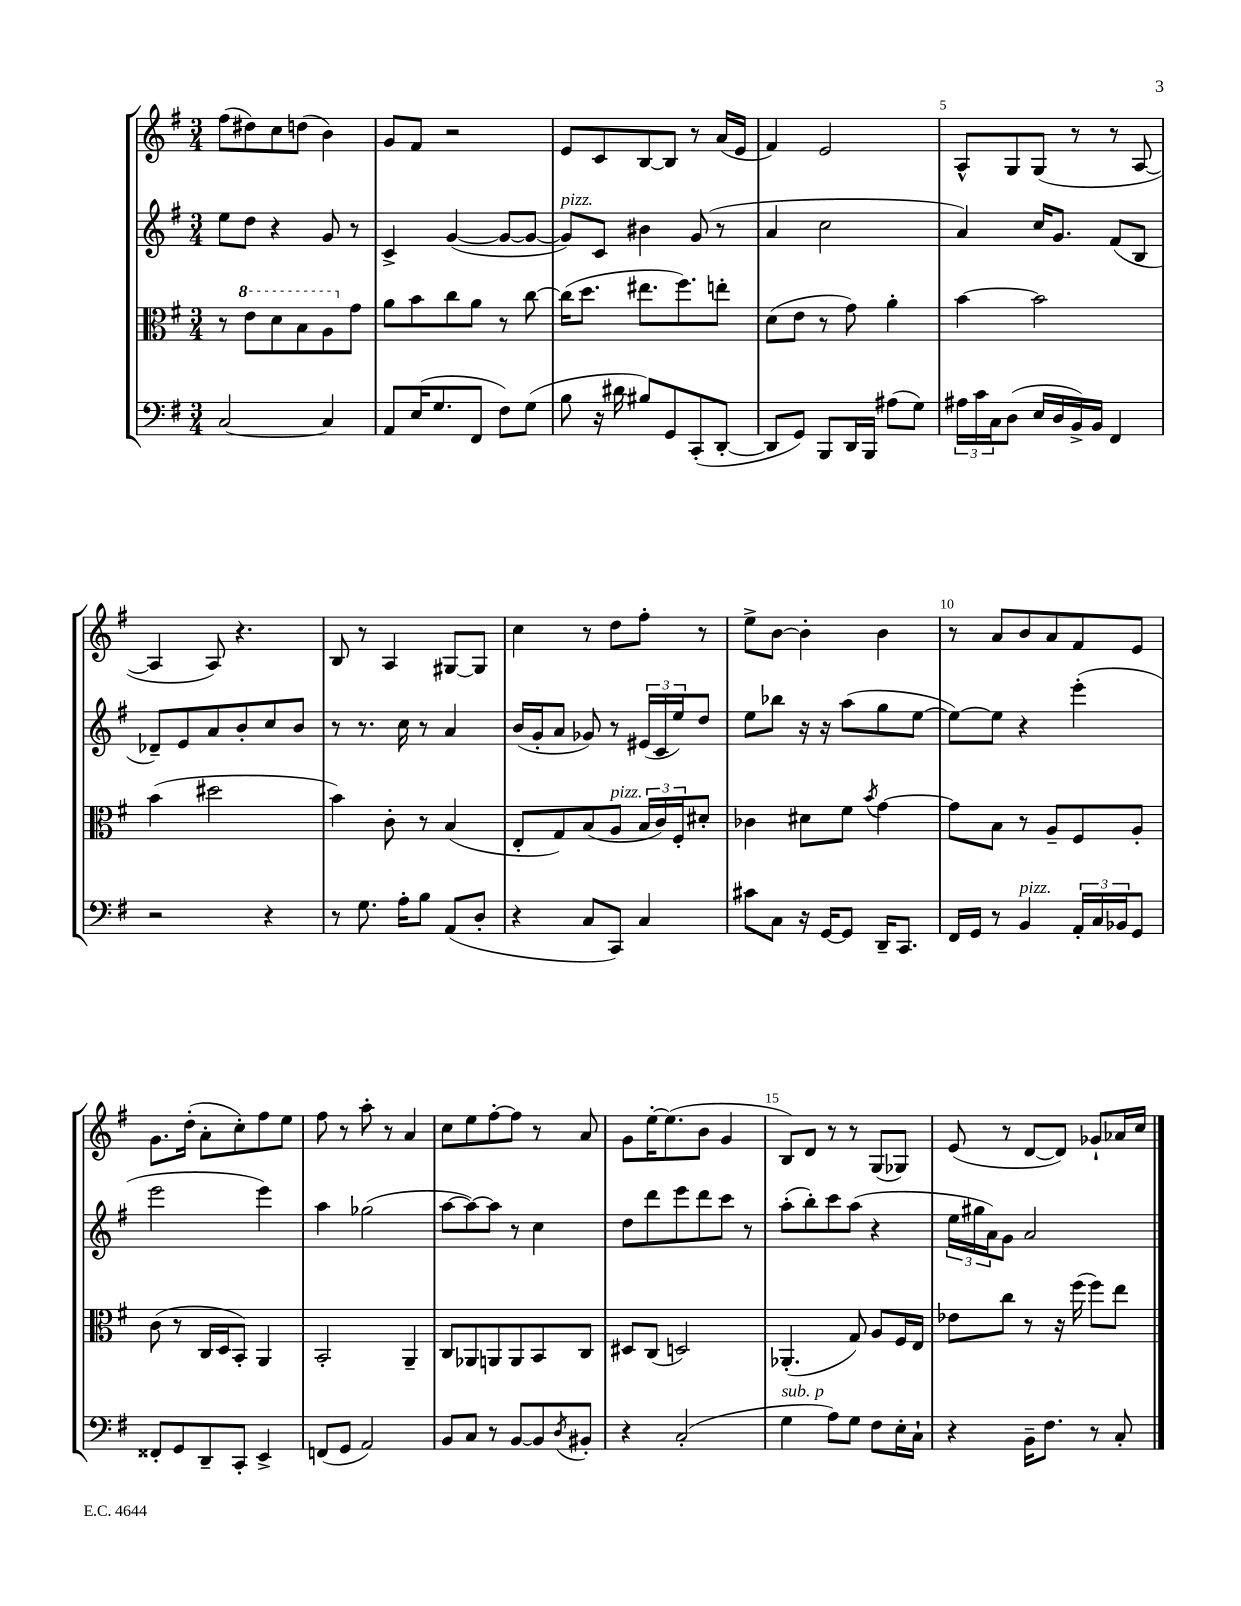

**kern	**kern	**kern	**kern
*staff4	*staff3	*staff2	*staff1
*clefF4	*clefC3	*clefG2	*clefG2
*k[f#]	*k[f#]	*k[f#]	*k[f#]
*M3/4	*M3/4	*M3/4	*M3/4
[2C	8r	8ee	(8ff#
.	8ee	8dd	8dd#)
.	8dd	4r	8cc
.	8b	.	(8dd
4C]	8a	8g	4b)
.	8g	8r	.
=	=	=	=
8AA	8a	4c^	8g
(16E	8b	.	8f#
8.G	.	.	.
.	8cc	([4g	2r
8FF#	8a	.	.
8F#)	8r	8g_	.
(8G	[8cc	8g_	.
=	=	=	=
8B	(16cc]	8g])	8e
.	8.dd	.	.
16r	.	8c	8c
16d#	.	.	.
8B#)	8.ee#	4b#	[8B
8GG	.	.	8B]
.	8.ff#)	.	.
(8CC'	.	(8g	8r
[8DD'	8ee'	8r	(16a
.	.	.	16e
=	=	=	=
8DD]	(8d	4a	4f#)
8GG)	8e	.	.
8BBB	8r	2cc	2e
16DD	8g)	.	.
16BBB	.	.	.
(8A#	4a'	.	.
8G)	.	.	.
=	=	=	=
24A#	[4b	4a)	8A^^
24c	.	.	.
24C	.	.	.
(8D	.	.	8G
16E	2b]	16cc	(8G
16D	.	8.g	.
16BB^)	.	.	8r
16BB	.	.	.
4FF#	.	(8f#	8r
.	.	8B	[8A
=	=	=	=
2r	(4b	8d-~)	4A]
.	.	8e	.
.	2dd#	8a	8A)
.	.	8b'	4.r
4r	.	8cc	.
.	.	8b	.
=	=	=	=
8r	4b)	8r	8B
8.G	.	8.r	8r
.	8c'	.	4A
16A'	.	16cc	.
8B	8r	8r	.
(8AA	(4B	4a	[8G#
8D'	.	.	8G#]
=	=	=	=
4r	8E'	(16b	4cc
.	.	16g'	.
.	8G)	8a	.
8C	(8B	8g-)	8r
8CC)	8A	8r	8dd
4C	24B	(24e#	8ff#'
.	24c)	24c	.
.	24F#'	24ee)	.
.	8d#'	8dd	8r
=	=	=	=
8c#	4c-	8ee	8ee^
8C	.	8bb-	[8b
16r	8d#	16r	4b']
[16GG	.	16r	.
8GG]	8f#	(8aa	.
.	8qb	.	.
16DD~	[4g	8gg	4b
8.CC	.	.	.
.	.	[8ee	.
=	=	=	=
16FF#	8g]	8ee_)	8r
16GG	.	.	.
8r	8B	8ee]	8a
4BB	8r	4r	8b
.	8A~	.	8a
24AA'	8F#	(4eee'	8f#
24C	.	.	.
24BB-	.	.	.
8GG	8A'	.	8e
=	=	=	=
8FF##'	(8c	2eee	8.g
8GG	8r	.	.
.	.	.	(16dd'
8DD~	16C	.	8a'
.	16D	.	.
8CC'	8BB')	.	8cc')
4EE^	4AA	4eee)	8ff#
.	.	.	8ee
=	=	=	=
(8FF	2BB'	4aa	8ff#
8GG	.	.	8r
2AA)	.	(2gg-	8aa'
.	.	.	8r
.	4AA~	.	4a
=	=	=	=
8BB	8C	[8aa	8cc
8C	8AA-	8aa_)	8ee
8r	8AA	8aa]	[8ff#'
[8BB	8AA	8r	8ff#]
8BB]	8BB	4cc	8r
8qD	.	.	.
8BB#'	8C	.	8a
=	=	=	=
4r	8D#	8dd	8g
.	(8C	8ddd	[16ee'
.	.	.	(8.ee]
(2C'	2D)	8eee	.
.	.	8ddd	8b
.	.	8ccc	4g
.	.	8r	.
=	=	=	=
4G	(4.AA-'	(8aa'	8B)
.	.	8bb')	8d
8A)	.	8ccc	8r
8G	8G)	(8aa	8r
8F#	8A	4r	(8G
16E'	16F#	.	8G-)
16C`	16E	.	.
=	=	=	=
4r	8e-	24ee	(8e
.	.	24gg#	.
.	.	24a)	.
.	8cc	8g	8r
16BB~	8r	2a	[8d
8.F#	.	.	.
.	16r	.	8d])
.	(16ff#	.	.
8r	8ff#)	.	8g-`
8C'	8ee	.	16a-
.	.	.	16cc
==	==	==	==
*-	*-	*-	*-
